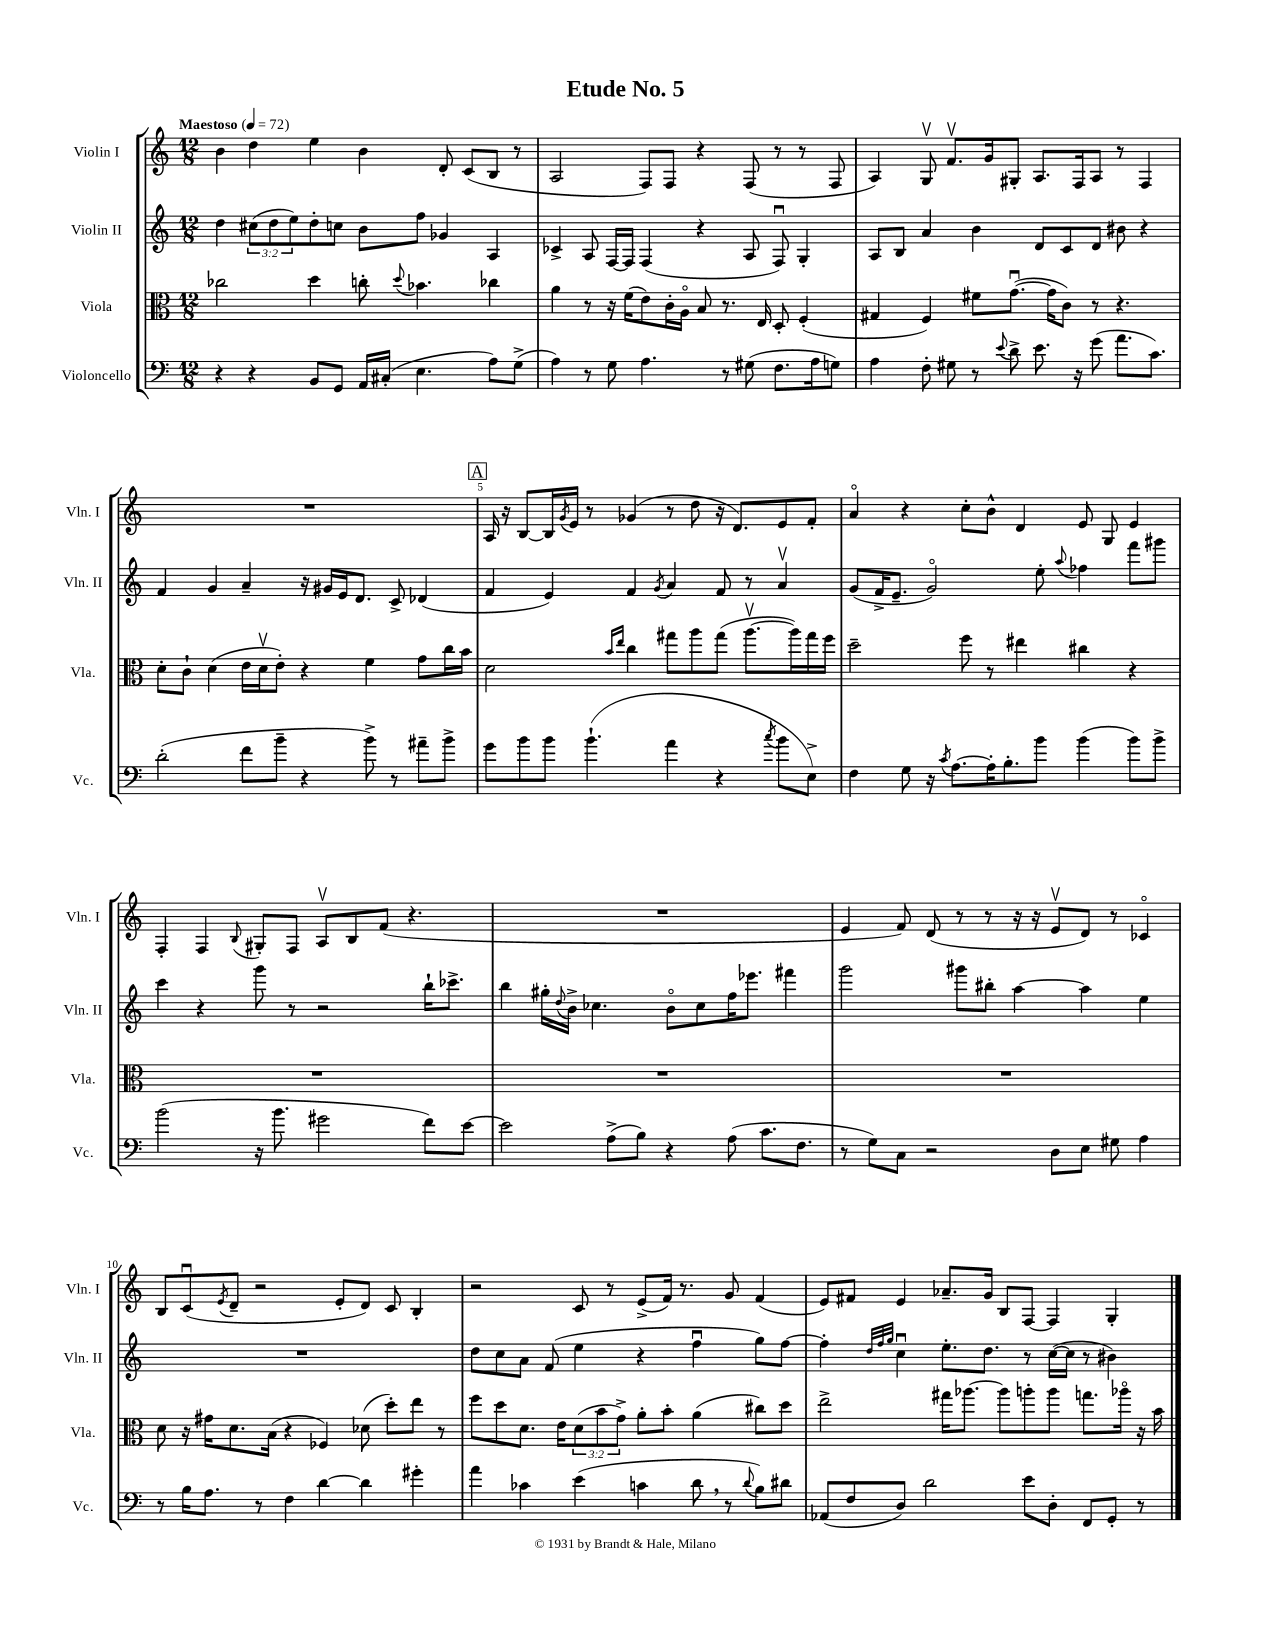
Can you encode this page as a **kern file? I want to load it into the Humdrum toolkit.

**kern	**kern	**kern	**kern
*part4	*part3	*part2	*part1
*staff4	*staff3	*staff2	*staff1
*I"Violoncello	*I"Viola	*I"Violin II	*I"Violin I
*I'Vc.	*I'Vla.	*I'Vln. II	*I'Vln. I
*clefF4	*clefC3	*clefG2	*clefG2
*k[]	*k[]	*k[]	*k[]
*M12/8	*M12/8	*M12/8	*M12/8
*MM72	*MM72	*MM72	*MM72
=1	=1	=1	=1
!	!	!	!LO:TX:a:B:t=Maestoso
4r	2cc-X\	4dd\	4b\
4r	.	(12cc#X\L	4dd\
.	.	12dd\	.
.	.	12ee\)	.
8BB/L	4dd\	8dd'\	4ee\
8GG/J	.	8ccn\J	.
16AA/LL	8ccn'\	8b\L	4b\
(16C#X'/JJ	.	.	.
.	8qqdd/	.	.
4.E\	4.b-X\	8ff\J	.
.	.	4g-X/	8d'/
.	.	.	(8c/L
8A\L)	4cc-X\	4A/	8B/J
(8G^\J	.	.	8r
=2	=2	=2	=2
4A\)	4a\	4c-X^/	2A/
8r	8r	8A/	.
8G\	16r	[16F/LL	.
.	(16f\KL	16F/JJ]	.
4.A\	8e\)	(4F/	8F/L)
.	16c'\L	.	8F/J
.	16A\JJ	.	.
.	8B/	4r	4r
8r	8.r	.	.
(8G#X\	.	8A/	(8F/
.	16E/	.	.
8.F\L	8D'/	8Fu/)	8r
.	(4F'/	4G'/	8r
16A\k	.	.	.
8Gn\J)	.	.	8F/
=3	=3	=3	=3
4A\	4G#X/	8A/L	4A/)
.	.	8B/J	.
8F'\	4F/)	4a/	8Gv/
8G#X\	.	.	8.fv/L
8r	8f#X\L	4b\	.
.	.	.	16g/k
8qqe/	.	.	.
8d^\	([8.gu\J	.	8G#X'/J
8.e\	.	8d/L	8.A/L
.	16g\KL]	.	.
.	8c\J)	8c/	.
16r	.	.	16F/k
(8g\	8r	8d/J	8A/J
8.a\L	4.r	8b#X\	8r
.	.	4r	4F/
8.c\J)	.	.	.
!!LO:LB:g=z
=4	=4	=4	=4
(2d'\	8d'\L	4f/	1.r
.	8c`\J	.	.
.	(4d\	4g/	.
8f\L	16e\LL	4a~/	.
.	16dv\J	.	.
8b~\J	8e'\J)	.	.
4r	4r	16r	.
.	.	16g#X/LL	.
.	.	16e/J	.
.	.	8.d/J	.
8b^\)	4f\	.	.
8r	.	8c^/	.
8a#X~\L	8g\L	(4d-X/	.
8b^\J	16cc\L	.	.
.	16b\JJ	.	.
!!LO:REH:place=s1:t=A
=5	=5	=5	=5
8g\L	2d\	4f/	16A/
.	.	.	16r
8b\	.	.	[8B/L
8b\J	.	4e/)	16B/L]
.	.	.	8qg/
.	.	.	16e/JJ
(4.b`\	.	.	8r
.	16qqb/LL	.	.
.	16qqee/JJ	.	.
.	4cc\	4f/	(4g-X/
.	.	8qg/	.
4a\	8gg#X\L	4a/	8r
.	8aa\	.	8dd\
4r	(8gg#\J	8f/	16r
.	.	.	8.d/L)
.	[8.aav\L	8r	.
8qcc/	.	.	.
8b\L	.	4av/	8e/
.	16aa\L])	.	.
8E^\J)	16gg#\	.	8f'/J
.	16ff\JJ	.	.
=6	=6	=6	=6
4F\	2dd~\	(8g/L	4a/
.	.	16f^/K	.
.	.	8.e~/J	.
8G\	.	.	4r
16r	.	2g/)	.
8qc/	.	.	.
[8.A\L	.	.	.
.	8ff\	.	8cc'\L
16A'\K]	8r	.	8b^^\J
8.B'\	.	.	.
.	4ee#X\	.	4d/
8b\J	.	8ee'\	.
.	.	8qqaa/	.
(4b\	4cc#X\	4ff-X\	8e/
.	.	.	8G/
8b\L)	4r	8fff\L	4e/
8b^\J	.	8ggg#X\J	.
!!LO:LB:g=z
=7	=7	=7	=7
(2b\	1.r	4ccc\	4F'/
.	.	4r	4F/
.	.	.	8qqB/
16r	.	8ggg\	8G#X'/L
8.b\	.	.	.
.	.	8r	8F/J
2g#X\	.	2r	8Av/L
.	.	.	8B/
.	.	.	(8f/J
.	.	.	4.r
8f\L)	.	16bb`\KL	.
.	.	8.ccc-X^\J	.
[8e\J	.	.	.
=8	=8	=8	=8
2e\]	1.r	4bb\	1.r
.	.	16gg#X'\LL	.
.	.	8qqdd/	.
.	.	16b^\JJ	.
.	.	4.cc-X\	.
(8A^\L	.	.	.
8B\J)	.	.	.
4r	.	8b\L	.
.	.	8cc-\	.
(8A\	.	16ff\K	.
.	.	8.eee-X\J	.
8.c\L	.	.	.
.	.	4fff#X\	.
8.F\J	.	.	.
=9	=9	=9	=9
8r	1.r	2ggg\	4e/
8G\L)	.	.	.
8C\J	.	.	8f/)
2r	.	.	(8d/
.	.	8ggg#X\L	8r
.	.	8bb#X'\J	8r
.	.	[4aa\	16r
.	.	.	16r
8D\L	.	.	8ev/L
8E\J	.	4aa\]	8d/J)
8G#X\	.	.	8r
4A\	.	4ee\	4c-X/
!!LO:LB:g=z
=10	=10	=10	=10
8r	8d\	1.r	8B/L
16B\KL	16r	.	(8cu/
8.A\J	16g#X\KL	.	.
.	.	.	8qe/
.	8.d\	.	8d~/J
8r	.	.	2r
.	(16B\Jk	.	.
4F\	4r	.	.
[4d\	4F-X/)	.	.
.	.	.	8e'/L
4d\]	(8d-X\	.	8d/J)
.	8dd'\L)	.	8c/
4g#X'\	8ee\J	.	4B'/
.	8r	.	.
=11	=11	=11	=11
4a\	8ff\L	8dd\L	2r
.	8dd\	8cc\	.
4c-X\	8.d\J	8a\J	.
.	.	(8f/	.
.	16e\KL	.	.
(4e\	(12d\	4ee\	8c/
.	12b\	.	.
.	.	.	8r
.	12g^\J)	.	.
4cn\	8a'\L	4r	(8e^/L
.	8b'\J	.	16f/Jk)
.	.	.	8.r
8d,\	(4a\	4ffu\	.
8r	.	.	8g/
8qqd/	.	.	.
8B\L)	8cc#X\L)	8gg\L)	(4f/
8d#X\J	8dd\J	[8ff\J	.
=12	=12	=12	=12
(8AA-X/L	2ee^\	4ff'\]	8e/L)
8F/	.	.	8f#X/J
.	.	32qqdd/LLL	.
.	.	32qqff/	.
.	.	32qqgg/JJJ	.
8D/J)	.	4ccu\	4e/
2d\	.	.	.
.	16gg#X\KL	8.ee'\L	8.a-X~/L
.	[8.aa-X\J	.	.
.	.	8.dd\J	16g/Jk
.	8aa-\L]	.	8B/L
8e\L	8aan'\	8r	[8F/J
8D'\J	8aa\J	([16cc\LL	4F/]
.	.	16cc\JJ]	.
8FF/L	8.ggn\L	8r	.
8GG'/J	.	4b#X\)	4G'/
.	16aa-X\Jk	.	.
8r	16r	.	.
.	16b\	.	.
==	==	==	==
*-	*-	*-	*-
